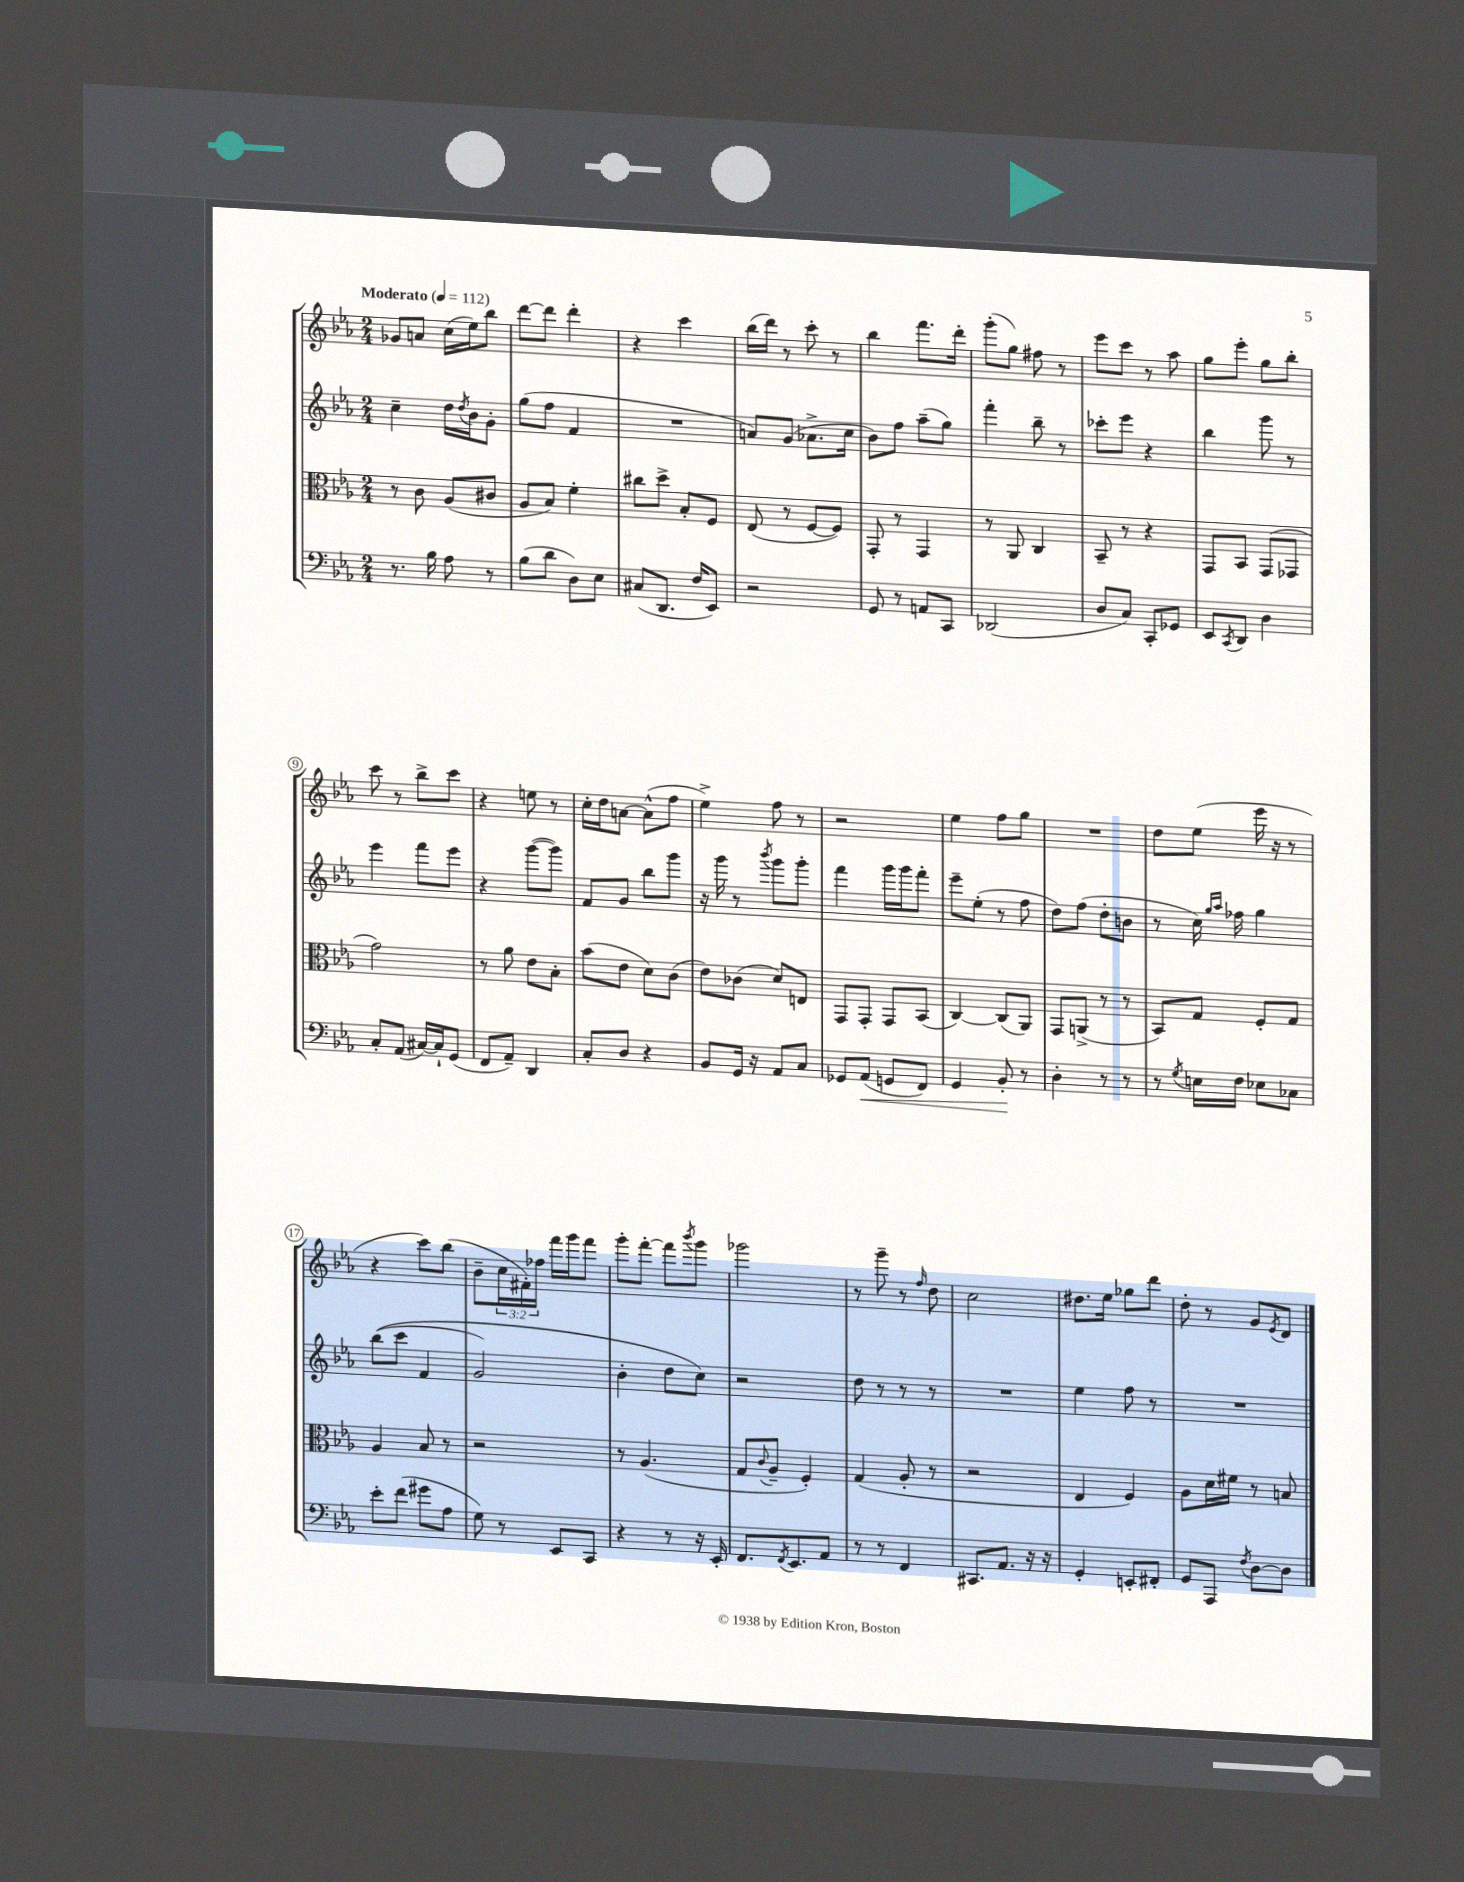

**kern	**kern	**kern	**kern
*staff4	*staff3	*staff2	*staff1
*clefF4	*clefC3	*clefG2	*clefG2
*k[b-e-a-]	*k[b-e-a-]	*k[b-e-a-]	*k[b-e-a-]
*M2/4	*M2/4	*M2/4	*M2/4
*MM112	*MM112	*MM112	*MM112
8.r	8r	4cc~	8g-
.	8c	.	8a
16B-	.	.	.
8A-	(8A-	16dd	(16cc
.	.	8qdd	.
.	.	16b-	16ee-)
8r	8c#	8g'	8bb-
=	=	=	=
(8B-	8A-	(8gg	[8ddd
8d	8B-)	8ff	8ddd]
8D)	4f'	4f	4ddd'
8E-	.	.	.
=	=	=	=
(8C#	8cc#	2r	4r
8.DD	8dd^	.	.
.	8B-'	.	4ccc
16F	.	.	.
8EE-)	8F	.	.
=	=	=	=
2r	(8E-	8a)	(16bb-
.	.	.	16ddd)
.	8r	(8g	8r
.	[8F	8.a-^	8ccc'
.	8F])	.	8r
.	.	16cc	.
=	=	=	=
8GG	8GG'	8b-)	4bb-
8r	8r	8ff	.
8AA	4GG	(8aa-~	8.fff
8CC	.	8gg)	.
.	.	.	16ddd'
=	=	=	=
(2DD-	8r	4fff'	(8ggg'
.	8AA-	.	8gg)
.	4C	8bb-~	8ff#
.	.	8r	8r
=	=	=	=
8D	8BB-~	8ccc-'	8eee-
8C)	8r	8eee-	8ccc
8CC'	4r	4r	8r
8GG-	.	.	8aa-
=	=	=	=
8EE-	8GG	4bb-	8gg
8qCC	.	.	.
8DD	8BB-	.	8eee-'
4D	(8GG	8ggg	8gg
.	8GG-	8r	8bb-'
=	=	=	=
8C'	2g)	4eee-	8ccc
(8AA-	.	.	8r
[16C#)	.	8fff	8bb-^
16C#`]	.	.	.
(8GG	.	8eee-	8ccc
=	=	=	=
8FF	8r	4r	4r
8AA-~)	8a-	.	.
4DD	8e-	([8ggg	8ee
.	8B-'	8ggg])	8r
=	=	=	=
8C'	(8b-	8f	16cc'
.	.	.	16dd
8D	8e-	8g	[8a
4r	8d)	8bb-	(8a^^]
.	(8c	8ggg	8ff
=	=	=	=
8BB-	8e-)	16r	4ee-^)
.	.	16ggg	.
16GG	(8c-	8r	.
16r	.	.	.
.	.	8qbbb-	.
8AA-	8d)	8ggg	8ff
8C	8E	8ggg'	8r
=	=	=	=
8GG-	8GG	4fff	2r
(8AA-	8GG'	.	.
8GG	8GG	16ggg	.
.	.	16ggg	.
8FF)	(8BB-	8fff'	.
=	=	=	=
4GG	[4C)	8eee-~	4ee-
.	.	(8ee-'	.
8BB-'	(8C]	8r	8ff
8r	8AA-)	8ff	8gg
=	=	=	=
4D'	8GG	8dd)	2r
.	(8AA^	(8ff	.
8r	8r	8dd'	.
8r	8r	8b	.
=	=	=	=
8r	8BB-)	8r	8dd
8qG	.	.	.
16E	8G	16cc)	(8ee-
.	.	16qqgg	.
.	.	16qqaa-	.
16F	.	16ff-	.
8E-	8F'	4gg	16eee-
.	.	.	16r
8C-	8G	.	8r
=	=	=	=
8e-'	4A-	&((8bb-	4r
(8f	.	8ccc	.
8g#	8B-	4f	8ccc)
8A-	8r	.	(8bb-
=	=	=	=
8G)	2r	2g)	8b-~
8r	.	.	24cc
.	.	.	24f#')
.	.	.	24ff-
8EE-	.	.	16fff
.	.	.	16ggg
8CC	.	.	8fff
=	=	=	=
4r	8r	4b-'	8ggg'
.	(4.A-	.	[8fff'
8r	.	8dd	8fff]
.	.	.	8qbbb-
16r	.	8cc&)	8ggg
16EE-'	.	.	.
=	=	=	=
8.FF	8G	2r	2ggg-
.	8qqc	.	.
.	8A-~	.	.
8qFF	.	.	.
8.EE-	.	.	.
.	4F')	.	.
8AA-	.	.	.
=	=	=	=
8r	(4G	8dd	8r
8r	.	8r	8ggg~
4FF	8A-'	8r	8r
.	.	.	16qqff
.	8r	8r	8dd
=	=	=	=
8.CC#	2r	2r	2cc
8.AA-	.	.	.
16r	.	.	.
16r	.	.	.
=	=	=	=
4GG'	4E-	4ee-	8.dd#
.	.	.	16ee-
8EE'	4F)	8ff	8gg-
8FF#'	.	8r	8ddd
=	=	=	=
8GG	8A-	2r	8dd'
8AAA-	16d	.	8r
.	16f#	.	.
8qF	.	.	.
[8D	8r	.	8g
.	.	.	8qe-
8D]	8B	.	8d
==	==	==	==
*-	*-	*-	*-
